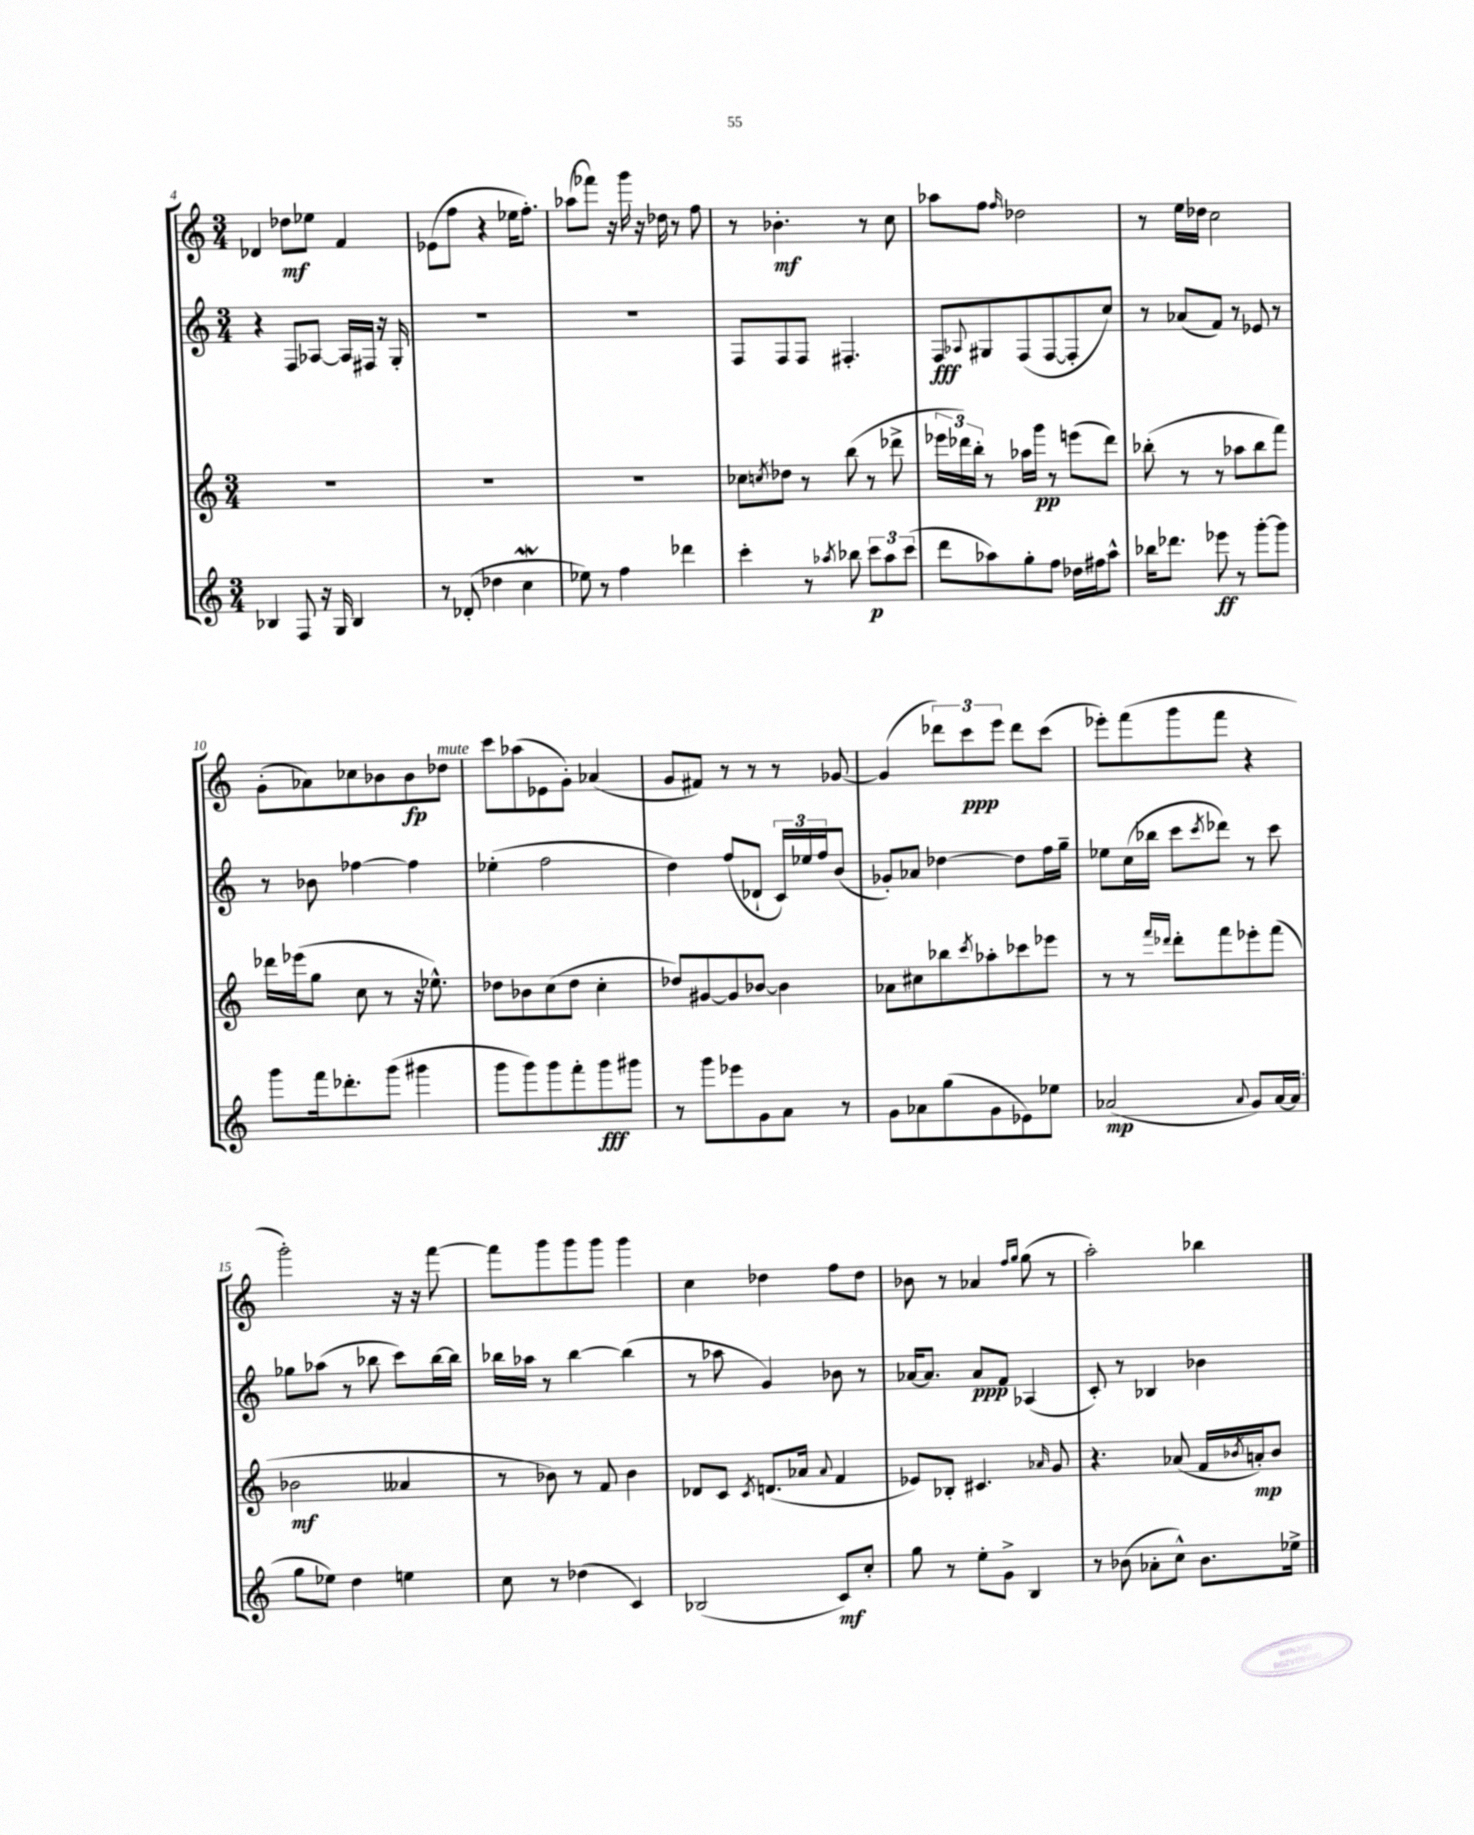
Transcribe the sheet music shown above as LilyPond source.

<<
\new StaffGroup <<
\new Staff = "s0" {
    \clef treble \key c \major \numericTimeSignature \time 3/4
    des'4 des''8\mf ees''8 f'4 |
    ees'8( f''8 r4 ees''16 f''8.-.) |
    aes''8( fes'''8) r16 g'''16 r16 des''16 r8 f''8 |
    r8 bes'4.-.\mf r8 c''8 |
    aes''8 f''8 \grace { f''16 } des''2 |
    r8 e''16 des''16 c''2 |
    g'8-.( aes'8) ces''8 bes'8 bes'8\fp des''8^\markup { \italic "mute" } |
    c'''8 aes''8( ees'8 g'8-.) aes'4( |
    g'8 fis'8) r8 r8 r8 ges'8~ |
    ges'4( \tuplet 3/2 { des'''8) c'''8\ppp e'''8 } des'''8 c'''8( |
    ees'''8-.) f'''8( g'''8 f'''8 r4 |
    g'''2-.) r16 r16 f'''8~ |
    f'''8 g'''8 g'''8 g'''8 g'''4 |
    c''4 des''4 f''8 des''8 |
    bes'8 r8 aes'4 \grace { f''16 g''16 } g''8( r8 |
    a''2-.) bes''4 \bar "|." |
}
\new Staff = "s1" {
    \clef treble \key c \major \numericTimeSignature \time 3/4
    r4 f8 aes8~ aes16 fis16 r16 g16-. |
    R2. |
    R2. |
    f8 f8 f8 fis4.-. |
    f8\fff \appoggiatura { aes8 } gis8 f8( f8~ f8-. c''8) |
    r8 aes'8( f'8) r8 ees'8 r8 |
    r8 bes'8 fes''4~ fes''4 |
    ees''4-.( f''2 |
    d''4) f''8( des'8-! \tuplet 3/2 { c'16) ees''16 f''16 } b'8( |
    ges'8-.) aes'8 des''4~ des''8 f''16 g''16-- |
    ees''8 c''16( bes''16 c'''8 \acciaccatura { c'''8 } des'''8) r8 c'''8 |
    ges''8 aes''8( r8 bes''8 c'''8) bes''16~ bes''16 |
    bes''16 aes''16 r8 bes''4~ bes''4( |
    r8 aes''8 g'4) bes'8 r8 |
    aes'16~ aes'8. aes'8\ppp f'8 aes4( |
    c'8-.) r8 bes4 bes'4 \bar "|." |
}
\new Staff = "s2" {
    \clef treble \key c \major \numericTimeSignature \time 3/4
    R2. |
    R2. |
    R2. |
    ces''8 \acciaccatura { c''8 } des''8 r8 b''8( r8 des'''8-> |
    \tuplet 3/2 { ees'''16 des'''16) b''16-. } r8 aes''16 g'''16\pp r8 e'''8( des'''8) |
    bes''8-.( r8 r8 aes''8 bes''8 f'''8) |
    des'''16 ees'''16( g''8 c''8 r8 r16 ees''8.-^) |
    des''8 bes'8 c''8( des''8 c''4-. |
    des''8) gis'8~ gis'8 bes'8~ bes'4 |
    aes'8 cis''8 bes''8 \acciaccatura { c'''8 } aes''8-. ces'''8 ees'''8 |
    r8 r8 \grace { f'''16 des'''16 } des'''8-. f'''8 ees'''8-. f'''8( |
    bes'2\mf aeses'4 |
    r8 bes'8) r8 f'8 bes'4 |
    des'8 c'8 \acciaccatura { c'8 } d'8.( aes'16 \appoggiatura { aes'8 } f'4 |
    ees'8) bes8-. cis'4. \grace { aes'16 } g'8 |
    r4. aes'8( f'16 \acciaccatura { bes'8 } a'16-.\mp) bes'8 \bar "|." |
}
\new Staff = "s3" {
    \clef treble \key c \major \numericTimeSignature \time 3/4
    bes4 f8 r16 g16 bes4 |
    r8 des'8-.( des''4 c''4\mordent |
    ees''8) r8 f''4 des'''4 |
    c'''4-. r8 \acciaccatura { aes''8 } bes''8 \tuplet 3/2 { c'''8\p aes''8 c'''8( } |
    d'''8 aes''8) g''8-. f''8 des''16 fis''16 aes''8-^ |
    bes''16 des'''8. ees'''8\ff r8 g'''8~-. g'''8 |
    g'''8 f'''16 des'''8.-. g'''8( gis'''4 |
    g'''8 g'''8) g'''8 f'''8-. g'''8\fff gis'''8 |
    r8 g'''8 ees'''8 g'8 a'8 r8 |
    g'8 aes'8 g''8( g'8 ees'8) ees''8 |
    aes'2\mp( \appoggiatura { aes'8 } g'8) aes'16~ aes'16( |
    g''8 ees''8) d''4 e''4 |
    c''8 r8 des''4( c'4) |
    bes2( c'8\mf) c''8-. |
    g''8 r8 e''8-. g'8-> b4 |
    r8 bes'8( aes'8-. c''8-^) bes'8. ees''16-> \bar "|." |
}
>>
>>
\layout { \context { \Score currentBarNumber = #4 } }
